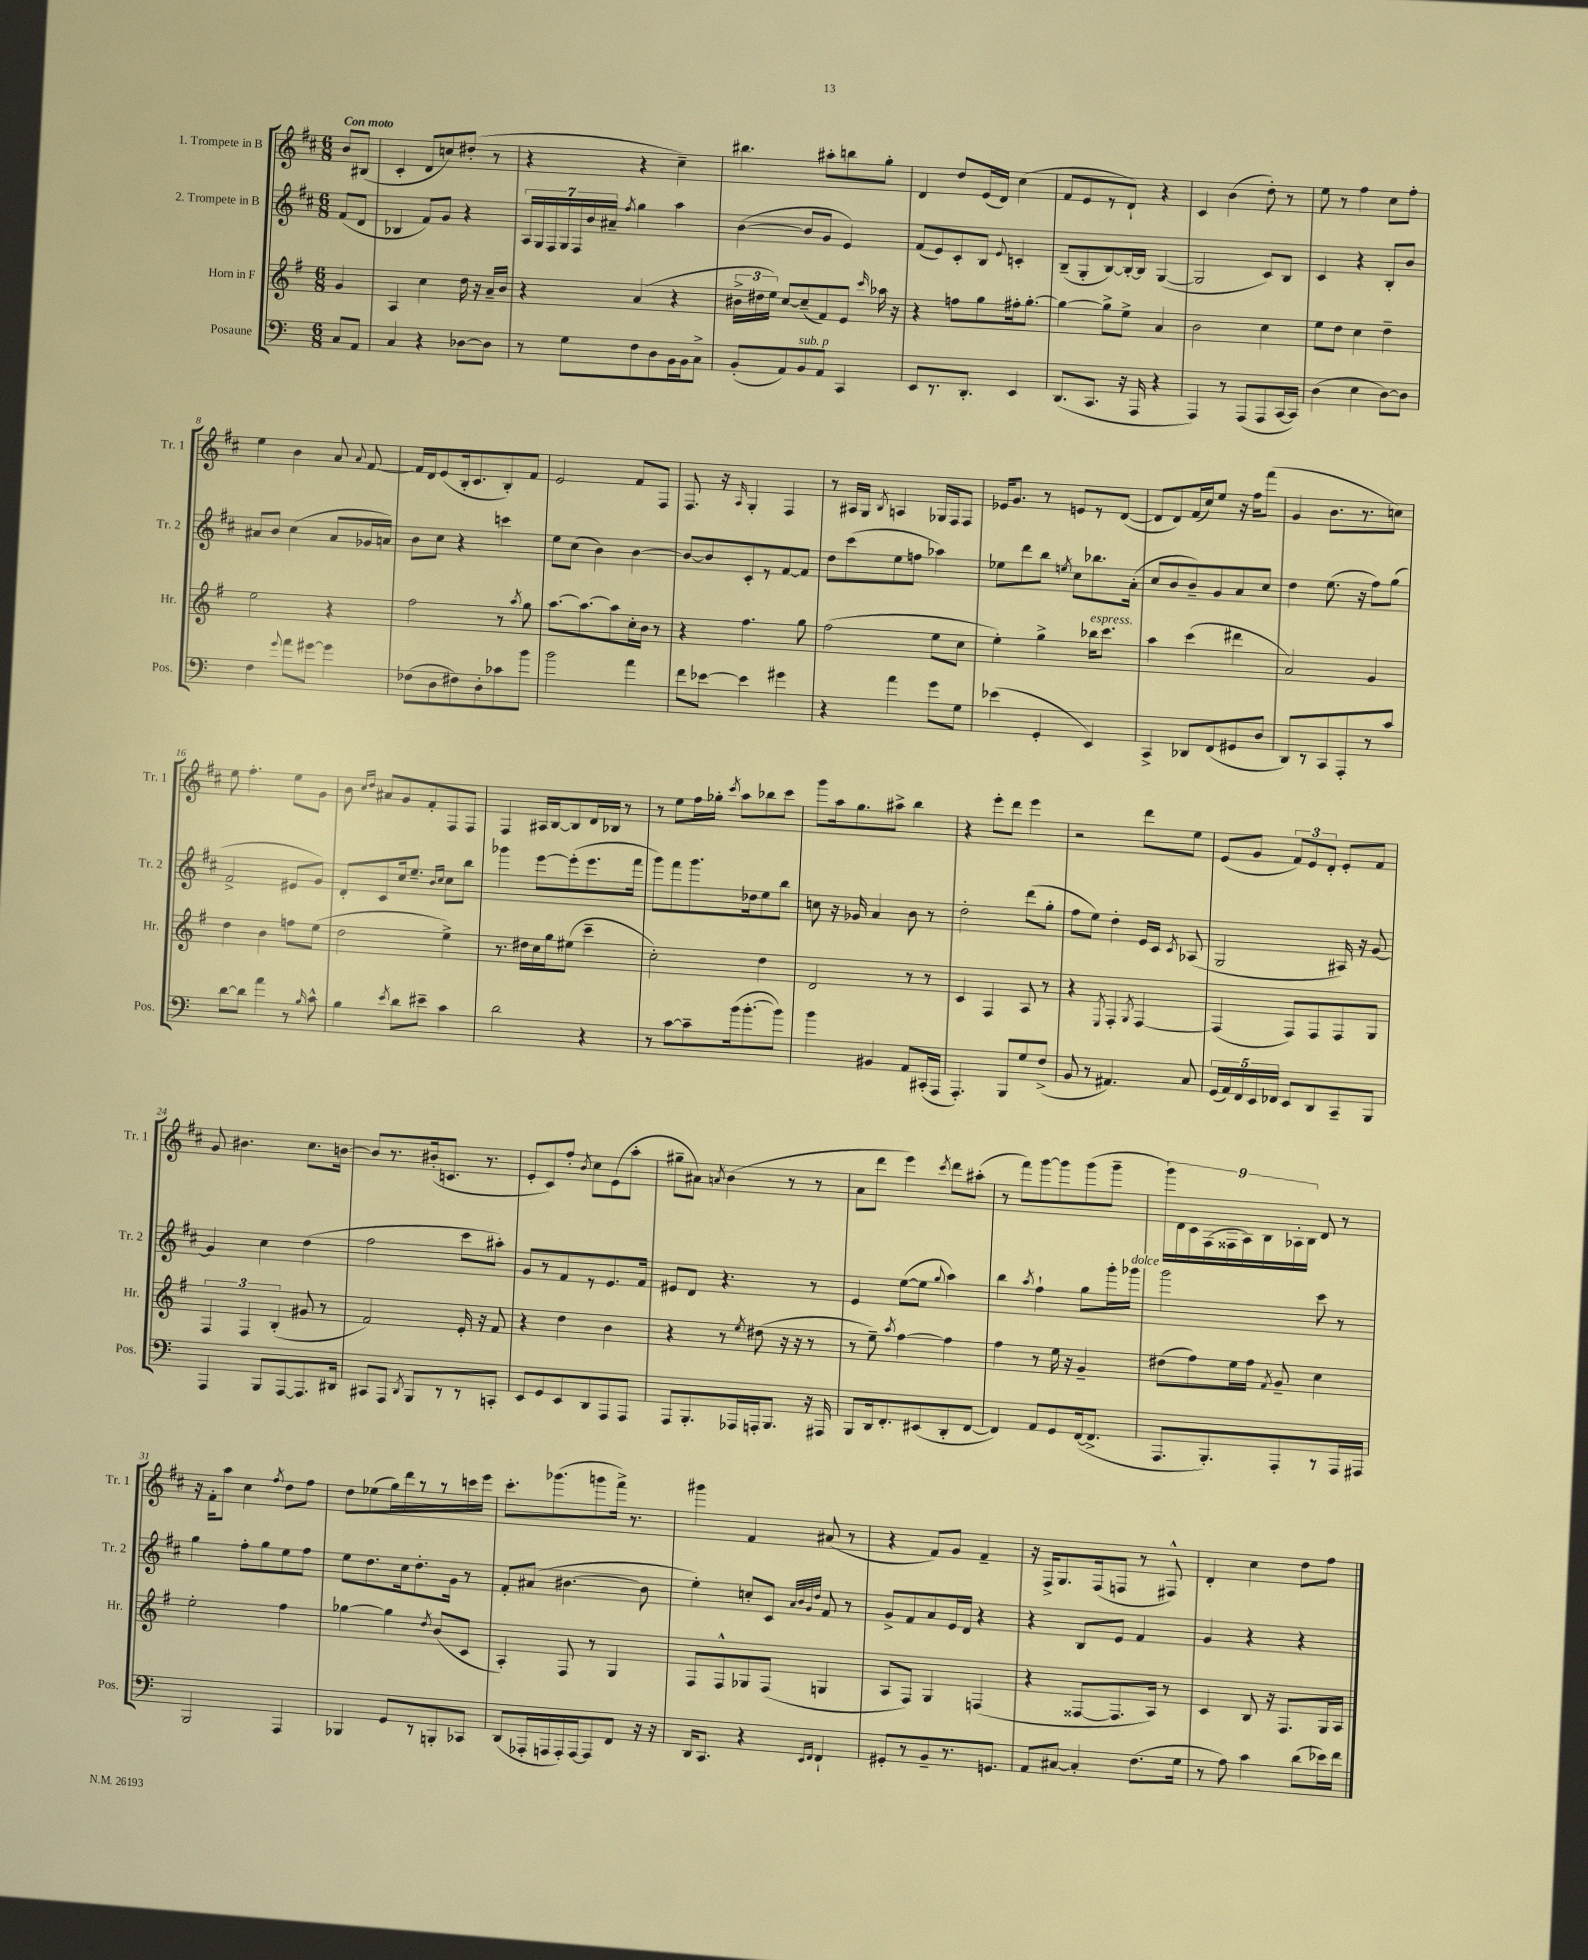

**kern	**kern	**kern	**kern
*staff4	*staff3	*staff2	*staff1
*clefF4	*clefG2	*clefG2	*clefG2
*k[]	*k[f#]	*k[f#c#]	*k[f#c#]
*M6/8	*M6/8	*M6/8	*M6/8
8C	4g	(8f#	8b
8AA	.	8d	(8B#
=	=	=	=
4C	4A	4B-	4c#'
4r	4cc	8f#)	8d
.	.	8g	8cc)
[8D-	16dd	4r	(8dd#'
.	16r	.	.
8D-]	16a~	.	8r
.	16b	.	.
=	=	=	=
8r	4r	28A	4r
.	.	28G	.
.	.	28F#	.
.	.	28G	.
8G	.	.	.
.	.	28F#	.
.	.	28b	.
.	.	28a#~	.
.	.	8qff#	.
8F	(4a	4gg	4r
8D	.	.	.
16BB	4r	4aa	4cc#~)
16BB	.	.	.
8C^	.	.	.
=	=	=	=
(8BB'	24b#^	([4b	4.bb#
.	24dd#	.	.
.	24ee)	.	.
8AA)	[8cc	.	.
8BB	(8cc~]	8b]	.
8AA	8f#)	8g	8aa#'
4CC	8e	4e)	8bb
.	16qqccc	.	.
.	16aa-	.	8gg'
.	16r	.	.
=	=	=	=
8EE	4r	(8f#	4d
8.r	.	8e)	.
.	8ff	8c#'	8dd
8.DD'	.	.	.
.	8gg	8B	(16e
.	.	.	16d)
.	.	8qqe	.
4EE	16ff#'	4c'	(4cc#
.	[8.gg'	.	.
=	=	=	=
(8.DD	4gg_	(8B~	8f#
.	.	8G'	8e
8.CC	.	.	.
.	8gg^]	[8B)	8r
16r	8ee^	16B'_	8d`)
16AAA	.	16B]	.
4r	4a	([4G	4r
=	=	=	=
4AAA)	2b	2G]	4c#
8r	.	.	(4b
(8AAA	.	.	.
8AAA	4cc	8c#)	8dd')
[16CC	.	8B	8r
16CC])	.	.	.
=	=	=	=
(4D	8ee	4c#	8ee
.	8dd	.	8r
4E	4cc	4r	4ff#
[8D)	4dd~	8B'	8cc#
8D]	.	8b	8ff#'
=	=	=	=
4F	2ee	8a#	4ee
.	.	8b	.
8qqg	.	.	.
8a	.	(4cc#	4b
[8g#	.	.	.
4g#]	4r	8a#	8a
.	.	.	8qqa
.	.	16g-	[8f#
.	.	16a)	.
=	=	=	=
(8F-	2ff#	8b	16f#]
.	.	.	16d
8D	.	8cc#	(8e
8F#)	.	4r	16B'
.	.	.	8.c#
8D'	.	.	.
8c-	8r	4ccc	8B')
.	8qaa	.	.
8b	8gg	.	8f#
=	=	=	=
2b	[8.aa	8ee	2e
.	.	(8cc#	.
.	8.aa_	.	.
.	.	4b)	.
.	8aa]	.	.
4a	16cc'	[4b	8f#
.	16b	.	.
.	8r	.	8F#
=	=	=	=
8f	4r	8b_	8.F#
[8e-	.	8b]	.
.	.	.	16r
.	.	.	16qqA
4e-]	4.ff#	8c#'	4G'
.	.	8r	.
4g#	.	[8f#	4F#
.	8gg	8f#]	.
=	=	=	=
4r	(2ff#	8dd	8r
.	.	(8ccc#	16A#
.	.	.	16G
.	.	.	8qB
4a	.	8ee	4A
.	.	8ff	.
8g	8ee	4aa-)	16G-
.	.	.	16F#
8G	8cc	.	8F#
=	=	=	=
(4e-	4ee')	8ee-	16e-
.	.	.	8.g
.	.	8ddd	.
4GG'	4gg^	8bb	8r
.	.	8qee	.
.	.	8cc#	8e
4EE)	16bb-	8.bb-	8r
.	8.ccc	.	.
.	.	.	([8d
.	.	(16a'	.
=	=	=	=
4CC^	4aa	8cc#	8d]
.	.	8b	8d)
8DD-	(4ccc	8b~)	(16f#
.	.	.	16cc#)
(8FF	.	8g	8ee
8GG#	4ddd#	8a	16r
.	.	.	16ff#
8D	.	8cc#	(8fff#
=	=	=	=
8DD)	2a)	4dd	4g
8r	.	.	.
8CC	.	(8.ee	8.b
8AAA'	.	.	.
.	.	16r	8.r
8r	4g	8ff#)	.
8c	.	(8gg	8cc)
=	=	=	=
[8d	4dd	2f#^	8ee
8d]	.	.	4.ff#'
4a	4b	.	.
8r	8ff	8e#	8ee
16qqB	.	.	.
8c^^	(8ee	8g)	8g
=	=	=	=
4B	2dd	8d'	8b
.	.	.	16qqcc#
.	.	.	16qqdd
.	.	8c#	8a#
8qe	.	.	.
8d	.	16cc#	8g
.	.	8.ee~	.
8e#~	.	.	8f#'
.	.	16qqb	.
.	.	16qqcc#	.
4c	4ee^)	8cc#	8F#
.	.	8bb	8F#
=	=	=	=
2d	8.r	4ggg-	4F#
.	16dd#	.	.
.	16cc	[8eee	16A#
.	16gg	.	[16B
.	(8ee#	(8eee']	8B]
4r	4ccc~	8.eee	16d
.	.	.	16B-
.	.	.	8r
.	.	16fff#	.
=	=	=	=
8r	2cc')	8ggg)	8r
[8c	.	8fff#	8ee
8c~]	.	8.ggg	16ff#
.	.	.	16gg-'
.	.	.	8qccc#
(16b	.	.	8aa
[8.b'	.	16dd-	.
.	4dd	8ee	8bb-
8b])	.	8bb	8ccc#
=	=	=	=
4b	2d	8cc	8ggg
.	.	16r	16aa
.	.	16g-	8.gg
4BB#	.	4a	.
.	.	.	8aa#^
8AA	8r	8b	4bb
(16CC#'	8r	8r	.
16AAA	.	.	.
=	=	=	=
4.AAA')	4c	2dd'	4r
.	4F#	.	8eee'
8BBB	.	.	8ddd
8G	8A	(8ddd	4eee
(8F^	8r	8gg'	.
=	=	=	=
8BB	4r	8ff#	2r
8r	.	8ee)	.
.	8qE	.	.
4.AA#)	4F#'	4dd'	.
.	8qG	.	.
.	[4F#	16e	8ddd
.	.	16c#	.
.	.	8qc#	.
8C	.	(8A-	8ee
=	=	=	=
(20GG	(4F#]	2G	(8e
20AA)	.	.	.
20FF	.	.	.
.	.	.	8g
20EE	.	.	.
20FF-	.	.	.
8EE	8F#)	.	12f#)
.	.	.	12e
8DD	8F#	.	.
.	.	.	12d'
8CC~	8F#	16A#)	8e'
.	.	16r	.
8BBB	8G	[8g	8f#
=	=	=	=
4AAA	6F#	4g]	8g
.	.	.	4.b#
.	6F#	.	.
8BBB	.	4cc#	.
.	(6B'	.	.
[8AAA	.	.	.
8.AAA]	8g#	(4dd	8.cc#
.	8r	.	.
16DD#	.	.	[16b
=	=	=	=
8CC#	2f#)	2ff#	8b]
8AAA	.	.	8.r
8qDD	.	.	.
8BBB	.	.	.
.	.	.	(16b#'
8r	.	.	8.c
8r	16e'	8ccc#	.
.	16r	.	8.r
8CC'	8f#	8aa#')	.
=	=	=	=
8EE	4r	8g	8e'
8GG	.	8r	8c#)
8EE	4dd	8f#	8ff#'
.	.	.	8qb
8DD	.	8r	8cc#
8AAA	4b	8.e	(8e
8AAA	.	.	8aa'
.	.	16f#	.
=	=	=	=
8AAA	4r	8e#	8gg#~
8.BBB'	.	8d	8a#)
.	.	.	8qa
.	8r	4.r	(4b
16AAA-	.	.	.
.	8qee	.	.
16AAA'	(8dd#	.	.
8.BBB	.	.	.
.	16r	.	8r
.	16r	.	.
16r	8r	8r	8r
16AAA#	.	.	.
=	=	=	=
8BBB	8r	4e	8a
16DD	8ee~)	.	8ddd
8.FF'	.	.	.
.	8qaa	.	.
.	[4ff#	([8ee	4eee)
(8EE#	.	8ee]	.
.	.	8qqgg	8qccc#
8DD'	4ff#]	4aa)	8ddd
[8FF	.	.	(8aa#'
=	=	=	=
4FF])	4ff#	4bb	8r
.	.	.	8fff#)
.	.	8qaa	.
8AA	8r	4ff#`	[8ggg
8GG	16ee	.	8ggg]
.	16r	.	.
([16FF	4g~	8gg	(8ggg
8.FF^]	.	.	.
.	.	16ggg'	8ggg~
.	.	16ggg-	.
=	=	=	=
8.AAA	(8dd#	2ggg	18ggg)
.	.	.	18d
.	.	.	18c#
.	8ff#)	.	.
.	.	.	(18F#
8.BBB')	.	.	.
.	.	.	18F##
.	16ee	.	.
.	.	.	18A)
.	16ff#	.	.
.	.	.	18B
.	8qf#	.	.
8AAA'	8g~	.	.
.	.	.	18A-'
.	.	.	18B
8r	4cc	8ccc#	8d
16AAA	.	8r	8r
16AAA#	.	.	.
=	=	=	=
2BBB	2ee'	4gg	16r
.	.	.	16f#'
.	.	.	8aa
.	.	8ff#'	4cc#
.	.	8gg	.
.	.	.	8qff#
4AAA	4ff#	8ee	8dd
.	.	8ff#	8ff#
=	=	=	=
4BBB-	[4gg-	8ee	8dd
.	.	8.dd	(8ee-
8GG	4gg-]	.	16gg)
.	.	16cc#	16ddd
8r	.	8.dd'	8r
.	8qdd	.	.
8BBB'	(8b	.	8r
.	.	16g	.
8CC-	8c	8r	16ccc
.	.	.	16eee
=	=	=	=
(8DD	4A')	8f#'	8.ccc#'
16AAA-'	.	(8a#	.
16AAA	.	.	(8.ggg-
16AAA')	8F#	[4.b#	.
[16AAA	.	.	.
8AAA]	8r	.	8ggg
8FF	4G	.	16fff#^)
.	.	.	8.r
16r	.	8b#]	.
16r	.	.	.
=	=	=	=
16DD	8F#	4ee')	4ggg#
8.CC	.	.	.
.	8F#^^	.	.
4r	8G-	8cc'	4f#
.	(8F#	8c#	.
.	.	32qqa	.
.	.	32qqb	.
16qqEE	.	32qqg	.
16qqFF	.	32qqdd	.
4FF`	4G	8f#	(8a#
.	.	8r	8r
=	=	=	=
8GG#'	8A	8g^	4r
8r	8F#)	8f#	.
8BB~	4G	8a	8f#)
8.r	.	16e	8g
.	.	16d	.
.	(4F	4r	4f#~
8.GG	.	.	.
=	=	=	=
8AA	4r	4r	16r
.	.	.	16F#^
[8C#	.	.	8.G
4C#']	[8F##	8B	.
.	.	.	(16F#
.	8.F##]	8e	8F
(8.F	.	4f#	8r
.	16A)	.	.
.	8r	.	8F#^^)
16G	.	.	.
=	=	=	=
8r	4c	4g	4d'
8A)	.	.	.
4c	8B	4r	4cc#
.	16r	.	.
.	8.F#	.	.
(8d	.	4r	8dd
16e-)	16G	.	8ff#
16f	16A	.	.
==	==	==	==
*-	*-	*-	*-
